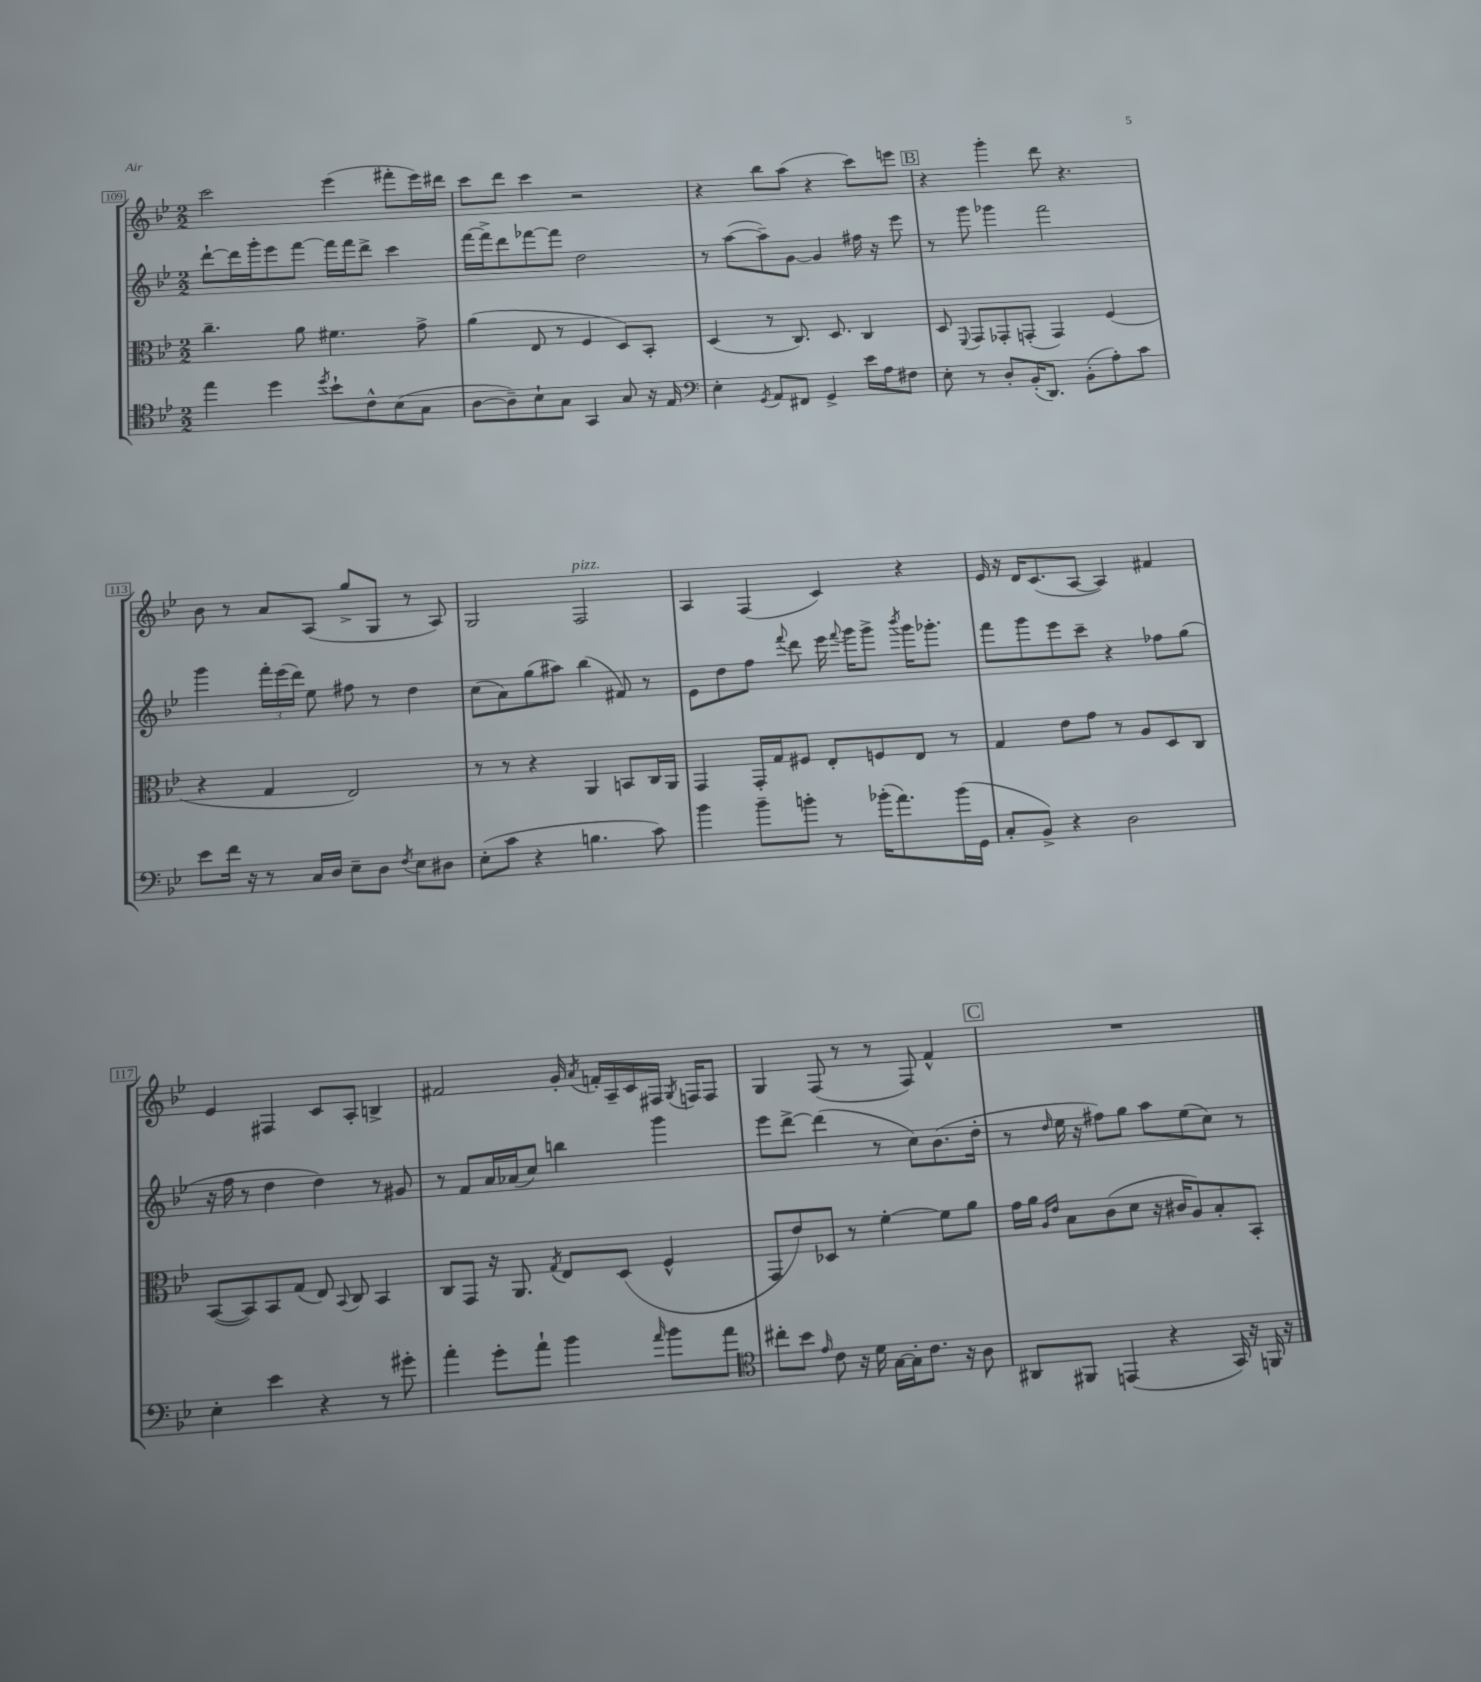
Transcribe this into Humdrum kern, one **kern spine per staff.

**kern	**kern	**kern	**kern
*staff4	*staff3	*staff2	*staff1
*clefC4	*clefC3	*clefG2	*clefG2
*k[b-e-]	*k[b-e-]	*k[b-e-]	*k[b-e-]
*M2/2	*M2/2	*M2/2	*M2/2
4ee-\	4.cc~\	[8ddd`\L	2ccc\
.	.	16ddd\]L	.
.	.	16ggg'\J	.
4dd\	.	8eee-\	.
.	8a\	[8fff\J	.
8qdd/	.	.	.
8b-`\L	4.f#\	16fff\]LL	(4eee-\
.	.	16fff\J	.
8c^^\	.	8ddd^\J	.
(8B-\	.	4ccc\	8fff#'\L
8G\J	8g^\	.	16eee-\L)
.	.	.	16ddd#\JJ
=	=	=	=
[8A\L	(4a\	[16fff\LL	8ccc\L
.	.	16fff^\]J	.
8A~\])	.	8ddd\	8ddd\J
8B-`\	8E-/	[8fff-\	4ccc\
8G\J	8r	8fff-\]J	.
4GG/	4F/	2dd\	2r
8G/	8D/L)	.	.
16r	8BB-'/J	.	.
16E-/	.	.	.
=	=	=	=
*clefF4	*	*	*
4E-'\	(4D/	8r	4r
.	.	([8aa\L	.
8qGG/	.	.	.
8AA/L	8r	8aa~\])	8bb-\L
8FF#/J	8.C/)	[8g\J	(8aa\J
4GG^/	.	4g/]	4r
.	8.D/	.	.
16e-\LL	4C/	16ff#\	8ccc\L)
16A\J	.	16r	.
8F#\J	.	8eee-\	8eee\J
=	=	=	=
8E-'\	8D/	8r	4r
.	8qqFF/	.	.
8r	8GG/L	8ggg\	.
8D'/L	8GG-'/	4ggg-\	4ggg'\
(16BB-'/K	(8GG'/J	.	.
8.DD/J)	.	.	.
.	4GG/)	2fff\	8ddd\
(8BB-'\L	.	.	4.r
8A'\)	(4F/	.	.
8c\J	.	.	.
=	=	=	=
8e-\L	4r	4ggg\	8b-\
16f\Jk	.	.	8r
16r	.	.	.
8r	4G/	24fff'\LL	8a/L
.	.	(24eee-\	.
.	.	24ddd\JJ)	.
16C/LL	.	8ee-\	(8A/J
16D/JJ	.	.	.
8E-~\L	2E-/)	8ff#\	8gg^/L
8D\J	.	8r	8G/J
8qF/	.	.	.
8E-\L	.	4dd\	8r
8D#\J	.	.	8A/)
=	=	=	=
(8E-'\L	8r	(8cc\L	2G/
8c\J	8r	8a\)	.
4r	4r	(8gg\	.
.	.	8aa#\J)	.
4.B\	4AA/	(4bb-\	2F/
.	8BB/L	8f#/)	.
8c\)	16C/L	8r	.
.	16AA/JJ	.	.
=	=	=	=
4b-\	4GG/	8e-\L	4A/
.	.	8dd\	.
8b-~\L	16GG'/LL	8ff\J	(4F/
.	16G/J	.	.
.	.	8qqfff/	.
8b'\J	8F#/J	8ddd\	.
8r	8E-'/L	16eee-\	4c/)
.	.	8qqfff/	.
.	.	16ggg\LK	.
(16b-'\LK	8F/	8ggg^\J	.
8.a\)	.	.	.
.	.	8qbbb-/	.
.	8E-/J	16ggg\LK	4r
.	.	8.ggg-'\J	.
(16b-\L	8r	.	.
16GG\JJ	.	.	.
=	=	=	=
8C'/L	4G/	8fff\L	16e-/
.	.	.	16r
8BB-^/J)	.	8ggg\	16d/LK
.	.	.	(8.c/
4r	8e-\L	8eee-\	.
.	8g\J	8ccc~\J	[8A/J
2D\	8r	4r	4A/])
.	8A/L	.	.
.	8D/	8ff-\L	4f#/
.	8C/J	(8gg\J	.
=	=	=	=
4E-'\	([8BB-/L	16r	4e-/
.	.	16ff\	.
.	8BB-/])	8r	.
4e-\	8BB-/	4dd\	4F#/
.	(8G/J	.	.
4r	8E-/)	4dd\)	8c/L
.	8qqBB-/	.	.
.	8C/	.	8A'/J
8r	4BB-/	8r	4B^/
8g#'\	.	8g#/	.
=	=	=	=
4a'\	8C/L	8r	2f#/
.	8GG/J	8f/L	.
8g'\L	16r	16a/L	.
.	8.AA/	(16a-/J	.
8a`\J	.	8cc/J)	.
.	8qG/	.	.
4b-\	8E-/L	4bb\	16g'/
.	.	.	8qa/
.	.	.	16f'/LL
.	(8D/J	.	16A~/
.	.	.	16c/
16qqa/	.	.	.
8b-\L	4F^^/	4ggg\	16F#/JJ
.	.	.	8qG/
.	.	.	16F/LK
8a\J	.	.	8F/J
=	=	=	=
*clefC4	*	*	*
8cc#'\L	8GG/L	8eee-\L	4G/
8b-\J	8e-/)	[8ddd^\J	.
16qqe-/	.	.	.
8c\	8D-/J	(4ddd\]	(8F/
16r	8r	.	8r
16d\	.	.	.
[16G\LL	[4f'\	8r	8r
16G'\]J	.	.	.
8.c\J	.	8cc\L)	8F/)
.	8f\]L	(8.b-\	4f^^/
16r	.	.	.
8A\	8a\J	.	.
.	.	16dd'\Jk	.
=	=	=	=
8AA#/L	16g\LL	8r	1r
.	16a\JJ	.	.
.	16qqA/LL	.	.
.	16qqe-/JJ	16qqdd/	.
8FF#/J	8B-\L	16ee-\	.
.	.	16r	.
(4EE/	(8c\	8ff#\L)	.
.	8d\J	8gg\J	.
4r	16r	8aa\L	.
.	16c#/LK	.	.
.	8A/)	(8ee-\	.
16GG/)	8B-'/	8cc\J)	.
16r	.	.	.
16FF/	8BB-'/J	8r	.
16r	.	.	.
==	==	==	==
*-	*-	*-	*-
